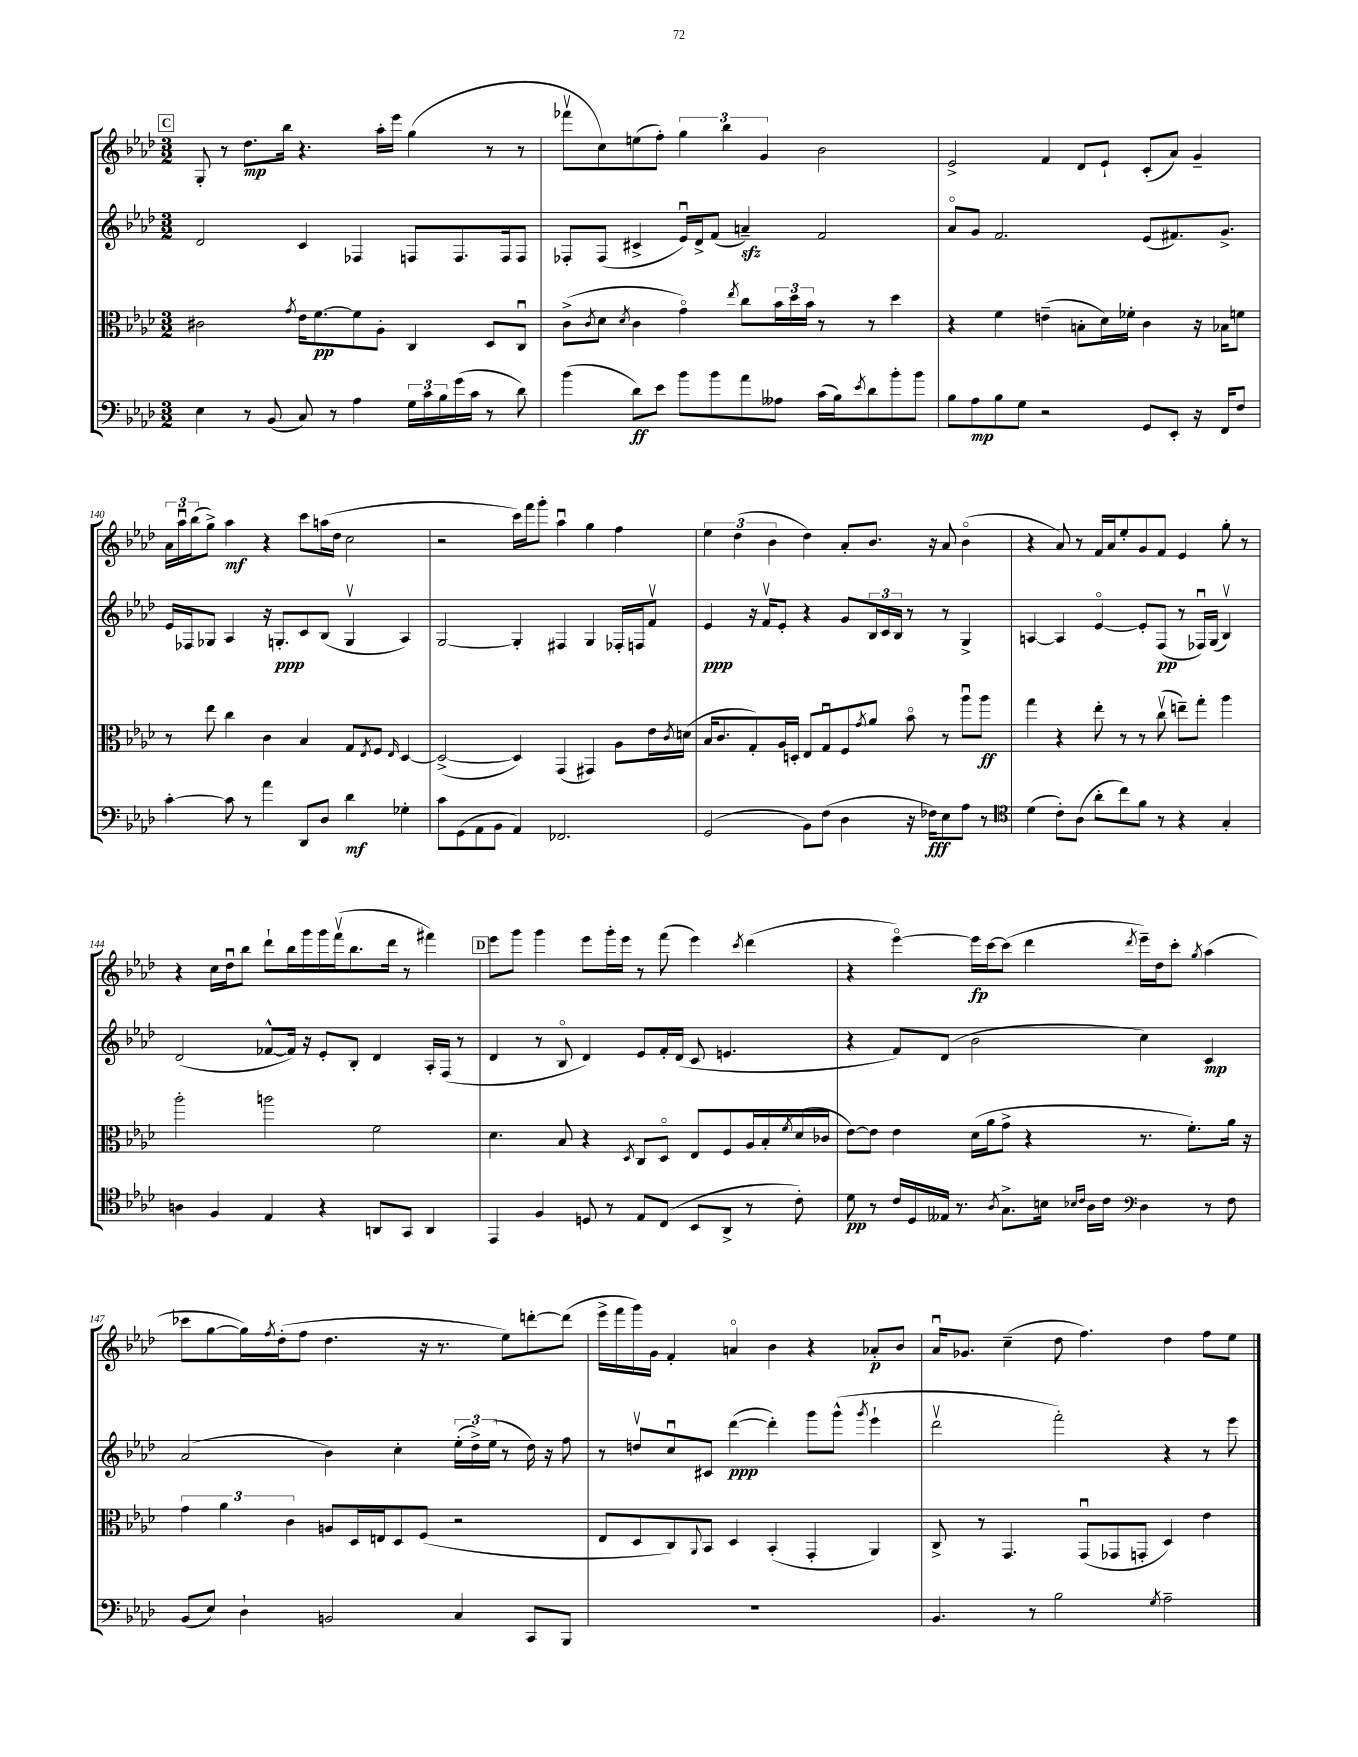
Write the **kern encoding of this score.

**kern	**kern	**kern	**kern
*staff4	*staff3	*staff2	*staff1
*clefF4	*clefC3	*clefG2	*clefG2
*k[b-e-a-d-]	*k[b-e-a-d-]	*k[b-e-a-d-]	*k[b-e-a-d-]
*M3/2	*M3/2	*M3/2	*M3/2
4E-	2c#	2d-	8G'
.	.	.	8r
8r	.	.	8.dd-
(8BB-	.	.	.
.	.	.	16bb-
.	8qg	.	.
8C)	16e-	4c	4.r
.	[8.f	.	.
8r	.	.	.
4A-	8f]	4F-	.
.	8A-'	.	16aa-'
.	.	.	16eee-
24G	4C	8F	(4gg
24c	.	.	.
24B-	.	.	.
(16g	.	8.F	.
16c	.	.	.
8r	8D-	.	8r
.	.	16F	.
8d-)	8Cu	8F	8r
=	=	=	=
(4b-	(8c^	8F-'	8fff-v
.	8qc	.	.
.	8d-	(8F-	8cc)
.	8qd-	.	.
8d-)	4c	4c#^	(8ee
8e-	.	.	8ff')
8b-	4go)	16e-u)	6gg
.	.	16d-^	.
8b-	.	(8f	.
.	.	.	6bb-
.	8qee-	.	.
8a-	8cc	4a~)	.
.	.	.	6g
8A--	24b-	.	.
.	24dd-	.	.
.	24b-	.	.
(16c	8r	2f	2b-
16B-)	.	.	.
8qe-	.	.	.
8d-	8r	.	.
8b-'	4dd-	.	.
8b-	.	.	.
=	=	=	=
8B-	4r	8a-o	2e-^
8A-	.	8g	.
8B-	4f	2.f	.
8G	.	.	.
2r	(4e~	.	4f
.	8B'	.	8d-
.	16d-)	.	8e-`
.	16f-'	.	.
8GG	4c	(8e-	(8c'
8EE-'	.	8.f#)	8a-)
16r	16r	.	4g~
16FF	16B-	8.g^	.
8F	8f	.	.
=	=	=	=
[4c'	8r	16e-	24a-
.	.	.	24aa-u
.	.	16F-	.
.	.	.	(24bb-
.	8ee-	8G-	8gg^)
8c]	4cc	4A-	4aa-
8r	.	.	.
4a-	4c	16r	4r
.	.	8.G'	.
8DD-	4B-	8c	8ccc
8D-	.	(8B-	(16aa
.	.	.	16dd-
4d-	8G	4Gv	2cc
.	8qE-	.	.
.	8F	.	.
.	16qqE-	.	.
4G-'	[4D-	4A-)	.
=	=	=	=
8c	(2D-^_	[2G	2r
(8GG	.	.	.
8AA-	.	.	.
8BB-	.	.	.
4AA-)	4D-])	4G']	16ccc)
.	.	.	16fff
.	.	.	8ggg'
2.FF-	(4GG	4F#	4aa-u
.	4GG#)	4G	4gg
.	8A-	16F-'	4ff
.	.	16F	.
.	16e-	8fv	.
.	8qc	.	.
.	(16d	.	.
=	=	=	=
(2GG	16B-	4e-	6ee-
.	8.c	.	.
.	.	.	(6dd-
.	8G')	16r	.
.	.	16fv	.
.	.	.	6b-
.	16A-	8e-'	.
.	16D'	.	.
8BB-)	8E-	4r	4dd-)
(8F	8Gu	.	.
4D-	8F	8g	8a-'
.	8qg	.	.
.	8a-	24B-	8.b-
.	.	24c	.
.	.	24B-	.
16r	8b-o	8r	.
16F-)	.	.	16r
8E-	8r	8r	8a-
8A-	8aa-u	4G^	(4b-o
8r	8aa-	.	.
=	=	=	=
*clefC4	*	*	*
(4d-	4gg	[4A	4r
8c')	4r	4A]	8a-)
(8A-	.	.	8r
8a-'	8ee-'	[4e-o	16f
.	.	.	16a-
8cc)	8r	.	8ee-'
8f	8r	8e-']	8g
8r	(8ccv	(8F	8f
4r	8ee~)	8r	4e-
.	8gg'	16F-u)	.
.	.	(16G	.
4G'	4aa-	4B-v)	8gg'
.	.	.	8r
=	=	=	=
4A	2aa-'	(2d-	4r
4F	.	.	16cc
.	.	.	16dd-u
.	.	.	8bb-
4E-	2aa	[8f-^^	8ddd-`
.	.	16f-])	16bb-
.	.	16r	16ggg
4r	.	8e-'	16ggg
.	.	.	(16fffv
.	.	8B-'	8.bb-
8AA	2f	4d-	.
.	.	.	16ddd-
8GG	.	.	8r
4AA	.	16A-'	4fff#)
.	.	(16F	.
.	.	8r	.
=	=	=	=
4EE-	4.d-	4d-	8eee-
.	.	.	8ggg
4F	.	8r	4ggg
.	8B-	8B-o	.
8D	4r	4d-)	8eee-
8r	.	.	16ggg'
.	.	.	16eee-
.	8qD-	.	.
8E-	8C	8e-	8r
(8C	8D-o	16f'	(8fff
.	.	(16d-	.
8BB-	8E-	8c	4eee-)
8AA-^	8F	4.e	.
.	.	.	8qccc
8r	16A-	.	(4ddd-
.	16B-'	.	.
.	8qf	.	.
8c')	(16d-	.	.
.	16c-	.	.
=	=	=	=
8d-	[8e-)	4r	4r
8r	8e-]	.	.
16c	4e-	8f)	[4eee-o)
16D-	.	.	.
16E--	.	(8d-	.
8.r	.	.	.
.	(16d-	2b-	16eee-]
.	16a-	.	[16ccc
8qA-	.	.	.
8.G^	8g^	.	(8ccc]
.	4r	.	4ddd-
16B	.	.	.
16qqB-	.	.	.
16qqc	.	.	.
16A-	.	.	.
16c	.	.	.
*clefF4	*	*	*
.	.	.	8qddd-
4D-	8.r	4cc)	16eee-~)
.	.	.	16dd-
.	.	.	8ccc'
.	8.f')	.	.
.	.	.	8qgg
8r	.	4c	(4aa-
8F	16a-	.	.
.	16r	.	.
=	=	=	=
(8BB-	6g	(2a-	8ccc-
8E-)	.	.	[8gg
.	6a-	.	.
4D-`	.	.	16gg])
.	.	.	8qff
.	.	.	(16dd-'
.	6c	.	.
.	.	.	8ff
2BB	8A	4b-)	4.dd-
.	16D-	.	.
.	16E	.	.
.	8D-	4cc'	.
.	(8F	.	16r
.	.	.	8.r
4C	2r	(24ee-'	.
.	.	24dd-^)	.
.	.	(24ee-	.
.	.	8r	8ee-)
8CC	.	16dd-)	[8ddd'
.	.	16r	.
8BBB-	.	8ff	(8ddd]
=	=	=	=
1.r	8E-	8r	16eee-^
.	.	.	16fff
.	8D-	8ddv	16ggg)
.	.	.	16g
.	8C)	8ccu	4f'
.	8qqAA-	.	.
.	8BB-	8c#	.
.	4D-	([4ddd-	4ao
.	(4BB-'	4ddd-'])	4b-
.	4GG'	8ggg	4r
.	.	(8ggg^^	.
.	.	8qggg	.
.	4AA-)	4eee-`	8a-'
.	.	.	8b-
=	=	=	=
4.BB-	8C^	2ddd-v	16a-u
.	.	.	8.g-
.	8r	.	.
.	4.GG	.	(4cc~
8r	.	.	.
2B-	.	2fff')	8dd-
.	(8GGu	.	4.ff)
.	8GG-	.	.
.	8GG'	.	.
8qG	.	.	.
2A-~	4D-)	4r	4dd-
.	4e-	8r	8ff
.	.	8eee-	8ee-
==	==	==	==
*-	*-	*-	*-
